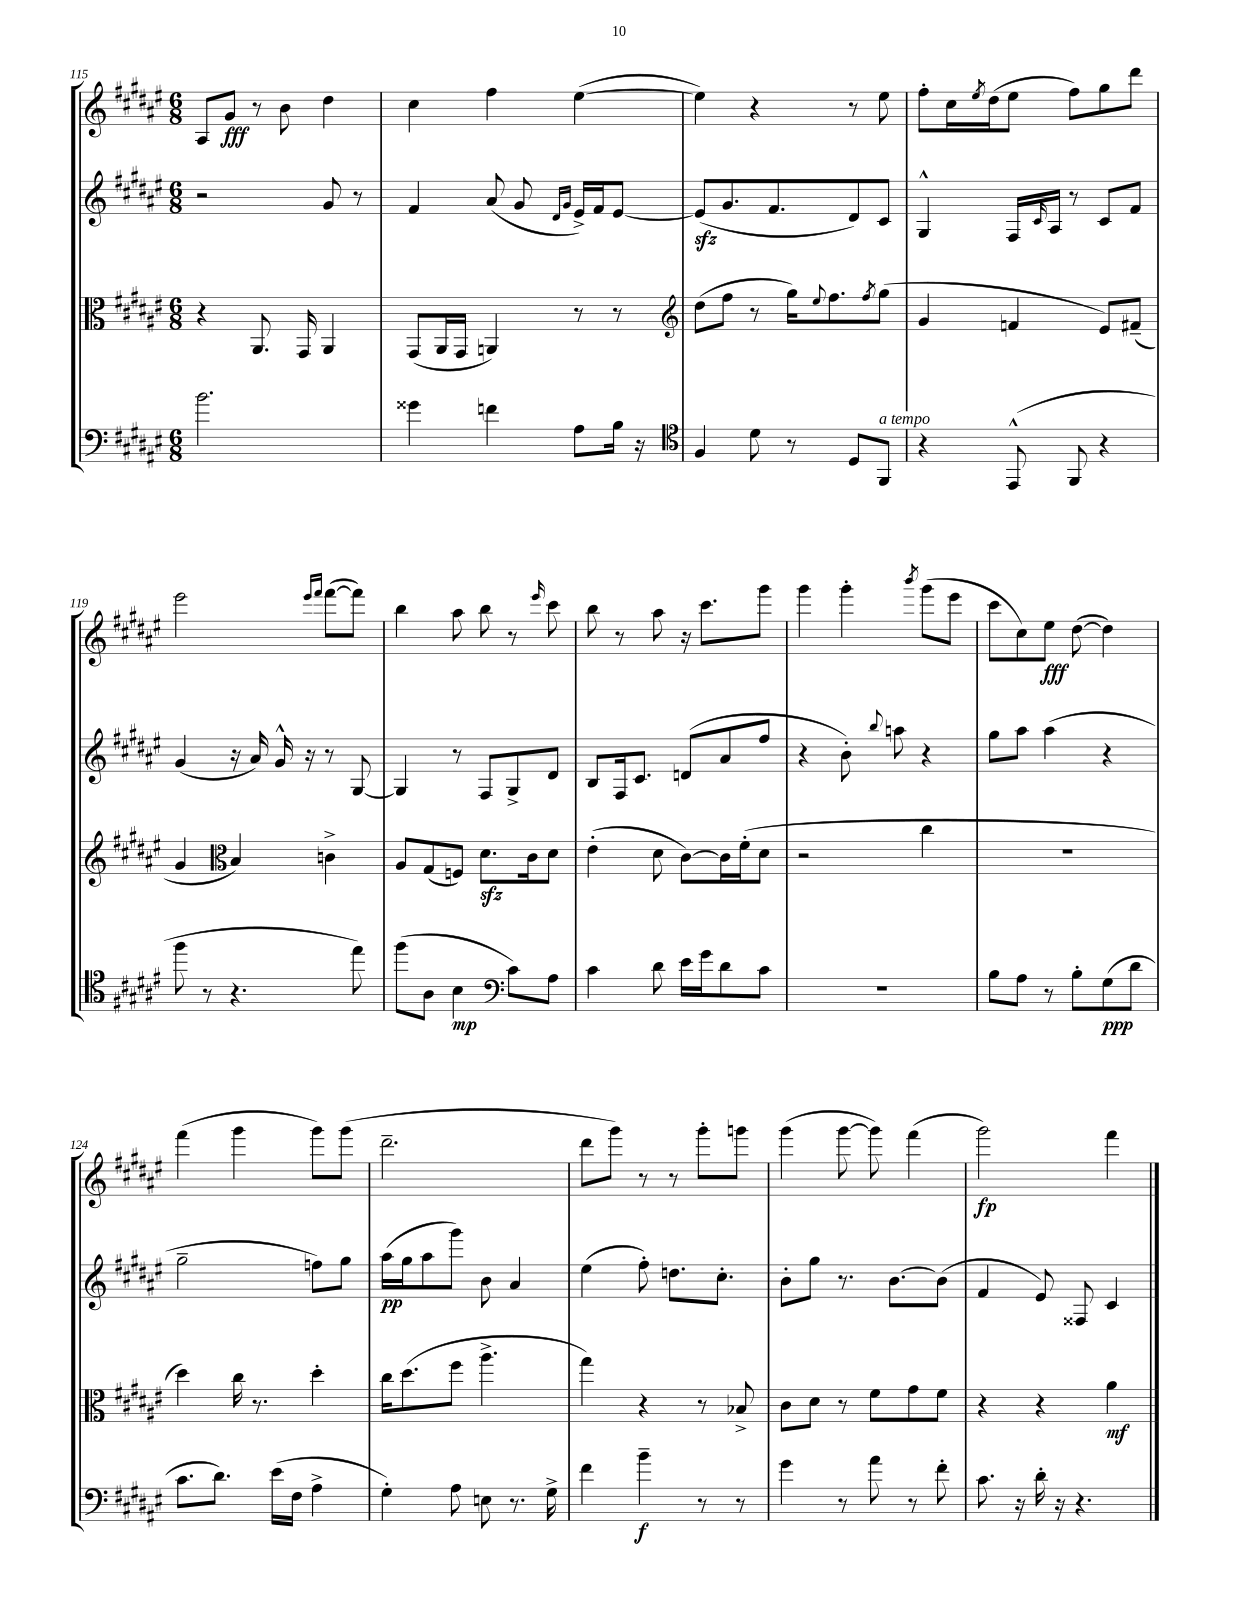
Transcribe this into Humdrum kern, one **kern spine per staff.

**kern	**kern	**kern	**kern
*staff4	*staff3	*staff2	*staff1
*clefF4	*clefC3	*clefG2	*clefG2
*k[f#c#g#d#a#e#]	*k[f#c#g#d#a#e#]	*k[f#c#g#d#a#e#]	*k[f#c#g#d#a#e#]
*M6/8	*M6/8	*M6/8	*M6/8
2.b\	4r	2r	8A#/L
.	.	.	8g#/J
.	8.AA#/	.	8r
.	.	.	8b\
.	16GG#/	.	.
.	4AA#/	8g#/	4dd#\
.	.	8r	.
=	=	=	=
4g##\	(8GG#/L	4f#/	4cc#\
.	16AA#/L	.	.
.	16GG#/JJ	.	.
4f\	4AA/)	(8a#/	4ff#\
.	.	8g#/	.
.	.	16qqd#/LL	.
.	.	16qqg#/JJ	.
8A#\L	8r	16e#^/LL)	([4ee#\
.	.	16f#/J	.
16B\Jk	8r	[8e#/J	.
16r	.	.	.
=	=	=	=
*clefC4	*clefG2	*	*
4F#/	(8dd#\L	(8e#/]L	4ee#\])
.	8ff#\J	8.g#/	.
8d#\	8r	.	4r
.	.	8.f#/	.
8r	16gg#\LK)	.	.
.	8qqee#/	.	.
.	8.ff#\	.	.
8D#/L	.	8d#/)	8r
.	8qff#/	.	.
8FF#/J	(8gg#\J	8c#/J	8ee#\
=	=	=	=
4r	4g#/	4G#^^/	8ff#'\L
.	.	.	16cc#\L
.	.	.	8qee#/
.	.	.	(16dd#\J
(8EE#^^/	4f/	16F#/LL	8ee#\J
.	.	16qqc#/	.
.	.	16A#/JJ	.
8FF#/	.	8r	8ff#\L)
4r	8e#/L)	8c#/L	8gg#\
.	(8f#~/J	8f#/J	8ddd#\J
=	=	=	=
8ff#\	4g#/	(4g#/	2eee#\
8r	.	.	.
*	*clefC3	*	*
4.r	4B/)	16r	.
.	.	16a#/)	.
.	.	16g#^^/	.
.	.	16r	.
.	.	.	16qqeee#/LL
.	.	.	16qqfff#/JJ
.	4c^\	8r	([8fff#\L
8ee#\)	.	[8G#/	8fff#\]J)
=	=	=	=
(8ff#\L	8A#/L	4G#/]	4bb\
8A#\J	(8G#/	.	.
4B\	8F/J)	8r	8aa#\
.	8.d#\L	8F#/L	8bb\
*clefF4	*	*	*
8c#\L)	.	8G#^/	8r
.	16c#\k	.	.
.	.	.	16qqeee#/
8A#\J	8d#\J	8d#/J	8ccc#\
=	=	=	=
4c#\	(4e#'\	8B/L	8bb\
.	.	16F#/k	8r
.	.	8.c#/J	.
8d#\	8d#\	.	8aa#\
16e#\LL	[8c#\L)	(8d/L	16r
16g#\J	.	.	8.ccc#\L
8d#\	16c#\]L	8a#/	.
.	(16f#'\J	.	.
8c#\J	8d#\J	8ff#/J	8ggg#\J
=	=	=	=
2.r	2r	4r	4ggg#\
.	.	8b'\)	4ggg#'\
.	.	8qqbb/	.
.	.	8aa\	.
.	.	.	8qbbb/
.	4cc#\	4r	(8ggg#\L
.	.	.	8eee#\J
=	=	=	=
8B\L	2.r	8gg#\L	8ccc#\L
8A#\J	.	8aa#\J	8cc#\)
8r	.	(4aa#\	8ee#\J
8B'\L	.	.	([8dd#\
(8G#\	.	4r	4dd#\])
8d#\J	.	.	.
=	=	=	=
8.c#\L	4dd#\)	2gg#~\	(4fff#\
8.d#\J)	.	.	.
.	16cc#\	.	4ggg#\
.	8.r	.	.
(16e#\LL	.	.	.
16F#\JJ	.	.	.
4A#^\	4dd#'\	8ff\L)	8ggg#\L)
.	.	8gg#\J	(8ggg#\J
=	=	=	=
4G#'\)	16cc#\LK	(16aa#\LL	2.ddd#~\
.	(8.dd#\	16gg#\J	.
.	.	8aa#\	.
8A#\	8ff#\J	8ggg#\J)	.
8E\	4.aa#^\	8b\	.
8.r	.	4a#/	.
16G#^\	.	.	.
=	=	=	=
4f#\	4gg#\)	(4ee#\	8ddd#\L
.	.	.	8ggg#\J)
4b~\	4r	8ff#'\)	8r
.	.	8.dd\L	8r
8r	8r	.	8ggg#'\L
.	.	8.cc#'\J	.
8r	8B-^/	.	8ggg\J
=	=	=	=
4g#\	8c#\L	8b'\L	(4ggg#\
.	8d#\J	8gg#\J	.
8r	8r	8.r	[8ggg#\
8a#\	8f#\L	.	8ggg#\])
.	.	[8.b\L	.
8r	8g#\	.	(4fff#\
8f#'\	8f#\J	(8b\]J	.
=	=	=	=
8.c#\	4r	4f#/	2ggg#\)
16r	.	.	.
16d#'\	4r	8e#/)	.
16r	.	.	.
4.r	.	8F##/	.
.	4a#\	4c#/	4fff#\
==	==	==	==
*-	*-	*-	*-
